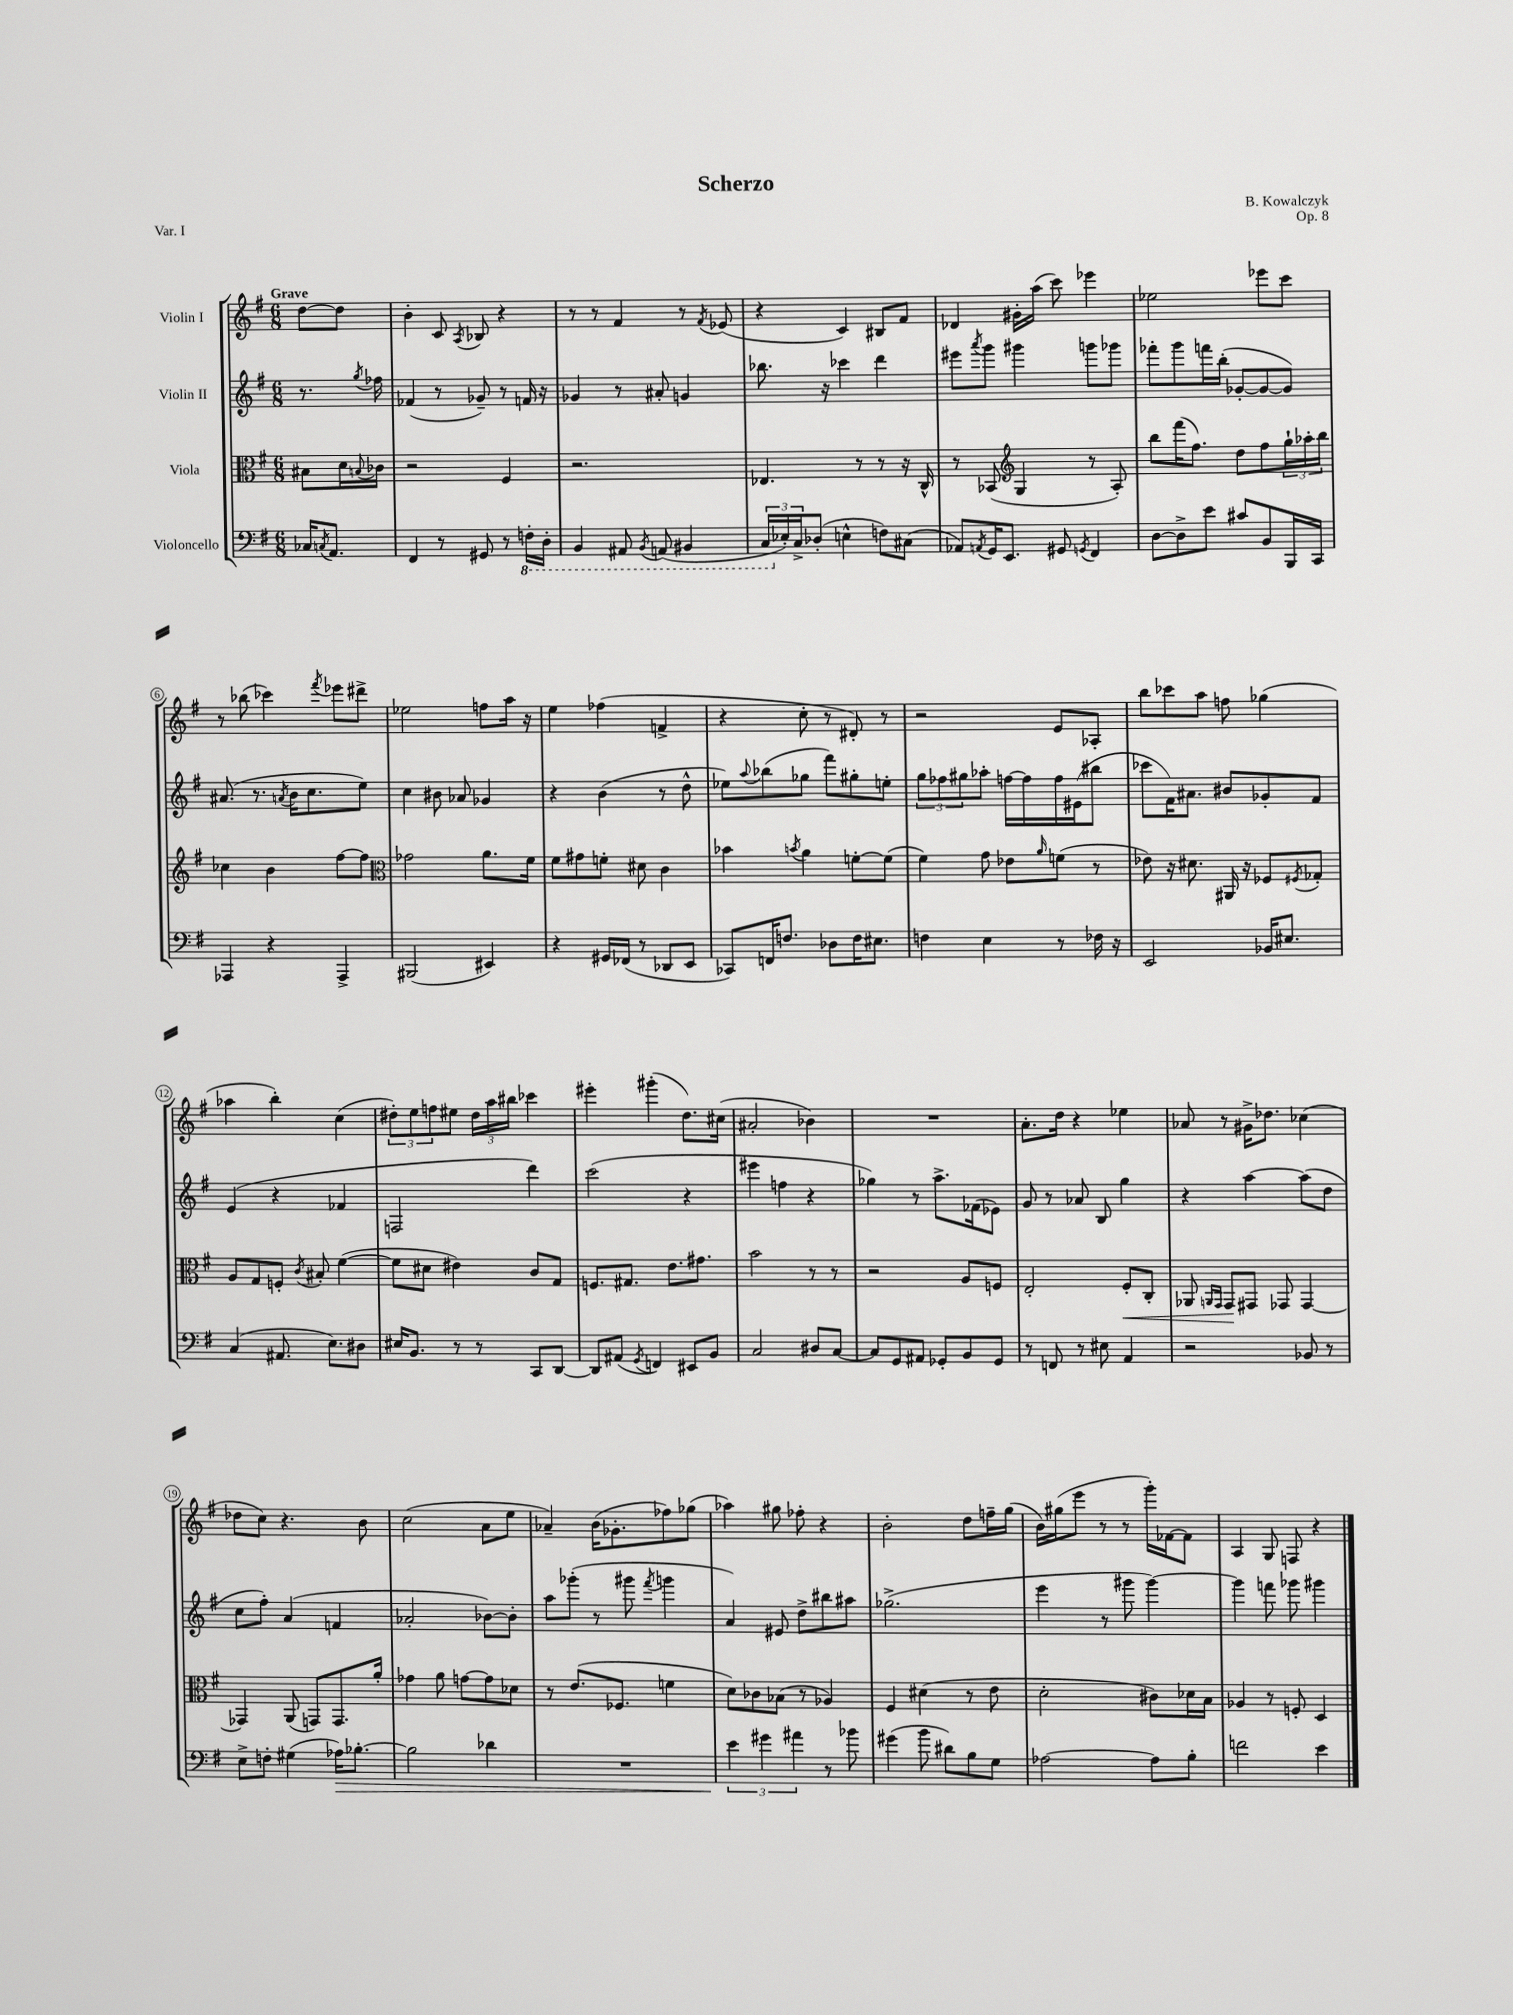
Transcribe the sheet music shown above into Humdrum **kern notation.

**kern	**dynam	**kern	**dynam	**kern	**kern
*part4	*part4	*part3	*part3	*part2	*part1
*staff4	*staff4	*staff3	*staff3	*staff2	*staff1
*I"Violoncello	*	*I"Viola	*	*I"Violin II	*I"Violin I
*clefF4	*	*clefC3	*	*clefG2	*clefG2
*k[f#]	*	*k[f#]	*	*k[f#]	*k[f#]
*M6/8	*	*M6/8	*	*M6/8	*M6/8
=	=	=	=	=	=
!	!	!	!	!	!LO:TX:a:B:t=Grave
16C-X/KL	.	8B#X\L	.	8.r	[8dd\L
8qCn/	.	.	.	.	.
8.AA/J	.	.	.	.	.
.	.	16d\L	.	.	8dd\J]
.	.	8qqBn/	.	8qgg/	.
.	.	16c-X\JJ	.	16ff-X\	.
=1	=1	=1	=1	=1	=1
4FF#/	.	2r	.	(4f-X/	4b'\
8r	.	.	.	8r	8c/
.	.	.	.	.	8qA/
8GG#X/	.	.	.	8g-X~/)	8B-X/
8r	.	4F#/	.	8r	4r
*8ba	*	*	*	*	*
16FFn'\LL	.	.	.	16fn/	.
16DD'\JJ	.	.	.	16r	.
=2	=2	=2	=2	=2	=2
4BBB/	.	2.r	.	4g-X/	8r
.	.	.	.	.	8r
8AAA#X/	.	.	.	8r	4f#/
8qBBB/	.	.	.	.	.
(8AAAn/	.	.	.	8a#X'/	.
4BBB#X/	.	.	.	4gn/	8r
.	.	.	.	.	8qf#/
.	.	.	.	.	(8e-X/
=3	=3	=3	=3	=3	=3
24CC/LL	.	4.E-X/	.	8.bb-X\	4r
*X8ba	*	*	*	*	*
24E-X'/)	.	.	.	.	.
24C^/J	.	.	.	.	.
(8D-X'/J	.	.	.	.	.
.	.	.	.	16r	.
4En^^\	.	.	.	4ccc-X\	4c/)
.	.	8r	.	.	.
8Fn\L)	.	8r	.	4ddd\	8B#X/L
(8C#X\J	.	16r	.	.	8f#/J
.	.	16C^^/	.	.	.
=4	=4	=4	=4	=4	=4
8AA-X/L)	.	8r	.	8eee#X\L	4d-X/
8qAAn/	.	.	.	8qaaa/	.
16GG/K	.	(8BB-X/	.	8ggg\J	.
8.EE/J	.	.	.	.	.
*	*	*clefG2	*	*	*
.	.	4G/	.	4ggg#X\	16g#X'\LL
.	.	.	.	.	(16aa\JJ
8GG#X/	.	.	.	.	8ccc\)
8qGGn/	.	.	.	.	.
4FF#/	.	8r	.	8gggn\L	4eee-X\
.	.	8A'/)	.	8ggg-X\J	.
=5	=5	=5	=5	=5	=5
[8D\L	.	8bb\L	.	8fff-X'\L	2ee-X\
8D^\]	.	(16fff#\K	.	8ggg\	.
.	.	8.ff#\J)	.	.	.
8e\J	.	.	.	16fffn\L	.
.	.	.	.	(16bb'\JJ	.
8c#X/L	.	8dd\L	.	[8g-X'/L	.
8BB/	.	8ff#\	.	8g-/_	8eee-X\L
16BBB/L	.	24gg`\L	.	8g-/J])	8ccc\J
.	.	24aa-X'\	.	.	.
16CC/JJ	.	.	.	.	.
.	.	24bb\JJ	.	.	.
!!LO:LB:g=z
=6	=6	=6	=6	=6	=6
4AAA-X/	.	4cc-X\	.	(8.a#X/	8r
.	.	.	.	.	(8bb-X\
.	.	.	.	8.r	.
4r	.	4b\	.	.	4ccc-X\)
.	.	.	.	8qan/	.
.	.	.	.	16b\KL	.
.	.	.	.	8.cc\	.
.	.	.	.	.	8qfff#/
4AAA-^/	.	[8ff#\L	.	.	8eee-X\L
.	.	8ff#\J]	.	8ee\J)	8ddd#X^\J
=7	=7	=7	=7	=7	=7
*	*	*clefC3	*	*	*
(2BBB#X/	.	2g-X\	.	4cc\	2ee-X\
.	.	.	.	8b#X\	.
.	.	.	.	8a-X/	.
4EE#X/)	.	8.a\L	.	4g-X/	8ffn\L
.	.	.	.	.	16aa\Jk
.	.	16f#\Jk	.	.	16r
=8	=8	=8	=8	=8	=8
4r	.	8f#\L	.	4r	4ee\
.	.	8g#X\	.	.	.
16GG#X/LL	.	8fn'\J	.	(4b\	(4ff-X\
(16FF-X/JJ	.	.	.	.	.
8r	.	8d#X\	.	.	.
8DD-X/L	.	4c\	.	8r	4fn^/
8EE/J	.	.	.	8dd^^\	.
=9	=9	=9	=9	=9	=9
8CC-X/L)	.	4b-X\	.	8ee-X\L)	4r
.	.	.	.	8qqaa/	.
16FFn/K	.	.	.	(8bb-X\	.
8.Fn/J	.	.	.	.	.
.	.	8qbn/	.	.	.
.	.	4a\	.	8gg-X\J	8cc'\
8D-X\L	.	.	.	8fff#\L)	8r
16F\K	.	[8fn'\L	.	8gg#X'\	8d#X'/)
8.E#X\J	.	.	.	.	.
.	.	(8f\J]	.	8een'\J	8r
=10	=10	=10	=10	=10	=10
4Fn\	.	4f#\)	.	12gg\L	2r
.	.	.	.	12ff-X\	.
.	.	.	.	12gg#X\	.
4E\	.	8g\	.	8aa-X'\J	.
.	.	8e-X\L	.	[16ffn\LL	.
.	.	.	.	16ff\]	.
.	.	16qqa/	.	.	.
8r	.	(8fn\J	.	16ff\	8e/L
.	.	.	.	(16e#X\J	.
16F-X\	.	8r	.	8bb#X\J	8A-X'/J
16r	.	.	.	.	.
=11	=11	=11	=11	=11	=11
2EE/	.	8e-X\)	.	8ccc-X\L	8bb\L
.	.	16r	.	16f#\K)	8ccc-X\
.	.	8.d#X\	.	8.a#X\J	.
.	.	.	.	.	8aa\J
.	.	16AA#X/	.	8b#X/L	8ffn\
.	.	16r	.	.	.
16BB-X/KL	.	8F-X/L	.	8g-X'/	(4gg-X\
8.E#X/J	.	.	.	.	.
.	.	8qF#X/	.	.	.
.	.	8G-X'/J	.	8f#/J	.
!!LO:LB:g=z
=12	=12	=12	=12	=12	=12
(4C/	.	8A/L	.	(4e/	4aa-X\
.	.	8G/	.	.	.
8.AA#X/	.	8Fn'/J	.	4r	4bb'\)
.	.	8qc/	.	.	.
.	.	8B#X'/	.	.	.
8.E\L)	.	.	.	.	.
.	.	([4f#\	.	4f-X/	(4cc\
8D#X\J	.	.	.	.	.
=13	=13	=13	=13	=13	=13
16E#X/KL	.	8f#\L]	.	2Fn/	12dd#X'\L)
8.BB/J	.	.	.	.	.
.	.	.	.	.	12ee\
.	.	8d#X\J	.	.	.
.	.	.	.	.	12ffn\
8r	.	4e#X\)	.	.	8ee#X\J
8r	.	.	.	.	24dd#\LL
.	.	.	.	.	24aa\
.	.	.	.	.	24bb#X\JJ
8CC/L	.	8c/L	.	4ddd\)	4ccc-X\
[8DD/J	.	8G/J	.	.	.
=14	=14	=14	=14	=14	=14
8DD/L]	.	8.Fn/L	.	(2ccc\	4eee#X'\
(8AA#X/J	.	.	.	.	.
.	.	8.G#X/J	.	.	.
8qGG/	.	.	.	.	.
4FFn/)	.	.	.	.	(4ggg#X'\
.	.	8.e\L	.	.	.
8EE#X/L	.	.	.	4r	8.dd\L)
.	.	8.g#X\J	.	.	.
8BB/J	.	.	.	.	.
.	.	.	.	.	(16cc#X\Jk
=15	=15	=15	=15	=15	=15
2C/	.	2b\	.	4eee#X\	2a#X'/
.	.	.	.	4ffn\	.
8D#X/L	.	8r	.	4r	4b-X\)
[8C/J	.	8r	.	.	.
=16	=16	=16	=16	=16	=16
8C/L]	.	2r	.	4gg-X\)	2.r
8GG/	.	.	.	.	.
8AA#X/J	.	.	.	8r	.
8GG-X'/L	.	.	.	8.aa^\L	.
8BB/	.	8A/L	.	.	.
.	.	.	.	(16f-X\k	.
8GG-/J	.	8Fn/J	.	8e-X\J)	.
=17	=17	=17	=17	=17	=17
8r	.	2E'/	.	8g/	8.a'\L
8FFn/	.	.	.	8r	.
.	.	.	.	.	16dd\Jk
8r	.	.	.	8a-X/	4r
8E#X\	.	.	.	8B/	.
!	!	!	!LO:HP:b	!	!
4AA/	.	8F#'/L	<	4gg\	4ee-X\
.	.	8C'/J	.	.	.
=18	=18	=18	=18	=18	=18
2r	.	8AA-X/	.	4r	8a-X/
.	.	16qqAAn/LL	.	.	.
.	.	16qqGG/JJ	.	.	.
.	.	8GG/L	.	.	8r
.	.	8GG#X/J	[	[4aa\	16g#X^\KL
.	.	.	.	.	8.dd-X\J
.	.	8GG-X/	.	.	.
8BB-X/	.	[4GG-/	.	(8aa\L]	(4cc-X\
8r	.	.	.	8dd\J	.
!!LO:LB:g=z
=19	=19	=19	=19	=19	=19
8E^\L	.	4GG-X/]	.	8cc\L	8dd-X\L
8Fn'\J	.	.	.	8ff#'\J)	8cc\J)
(4G#X\	.	(8AA/	.	(4a/	4.r
.	.	8GGn/L)	.	.	.
!	!LO:HP:b	!	!	!	!
16A-X\KL)	>	8.GG/	.	4fn/	.
[8.B-X'\J	.	.	.	.	.
.	.	.	.	.	8b\
.	.	16a'/Jk	.	.	.
=20	=20	=20	=20	=20	=20
2B-\]	.	4g-X\	.	2a-X'/	(2cc\
.	.	8a\	.	.	.
.	.	[8gn\L	.	.	.
4d-X\	.	8g\]	.	[8b-X\L)	8a\L
.	.	8d-X\J	.	8b-'\J]	8ee\J
=21	=21	=21	=21	=21	=21
2.r	.	8r	.	8aa\L	4a-X~/)
.	.	(8.e/L	.	(8ggg-X'\J	.
.	.	.	.	8r	(16b\KL
.	.	8.F-X/J	.	.	8.g-X'\
.	.	.	.	8ggg#X\	.
.	.	.	.	8qfff#/	.
.	.	4fn\	.	4gggn\	8ff-X\)
.	.	.	.	.	(8gg-X\J
=22	=22	=22	=22	=22	=22
6e\	.	8d\L)	.	4a/)	4aa-X\)
.	.	8c-X\	.	.	.
6g#X\	]	.	.	.	.
.	.	(8B-X\J	.	8e#X/	8gg#X\
6a#X\	.	.	.	.	.
.	.	8r	.	8dd^\L	8ff-X'\
8r	.	4A-X/)	.	8bb#X\	4r
8b-X\	.	.	.	8aa#X\J	.
=23	=23	=23	=23	=23	=23
(4g#X\	.	4F#/	.	(2.gg-X^\	2b'\
8b\	.	(4d#X\	.	.	.
8d#X\L)	.	.	.	.	.
8B\	.	8r	.	.	8dd\L
8G\J	.	8e\	.	.	16ffn~\L
.	.	.	.	.	(16gg\JJ
=24	=24	=24	=24	=24	=24
[2A-X\	.	2d'\	.	4eee\	16b\LL)
.	.	.	.	.	(16gg#X\J
.	.	.	.	.	8eee\J
.	.	.	.	8r	8r
.	.	.	.	8ggg#X\	8r
8A-\L]	.	8c#X\L)	.	[4ggg#\)	16ggg'\LL)
.	.	.	.	.	[16f-X\J
8B'\J	.	16d-X\L	.	.	8f-\J]
.	.	16B\JJ	.	.	.
=25	=25	=25	=25	=25	=25
2fn\	.	4A-X/	.	4ggg#\]	4A/
.	.	8r	.	8fffn\	8G/
.	.	8Fn'/	.	8ggg-X\	8Fn/
4e\	.	4D/	.	4ggg#X\	4r
==	==	==	==	==	==
*-	*-	*-	*-	*-	*-
